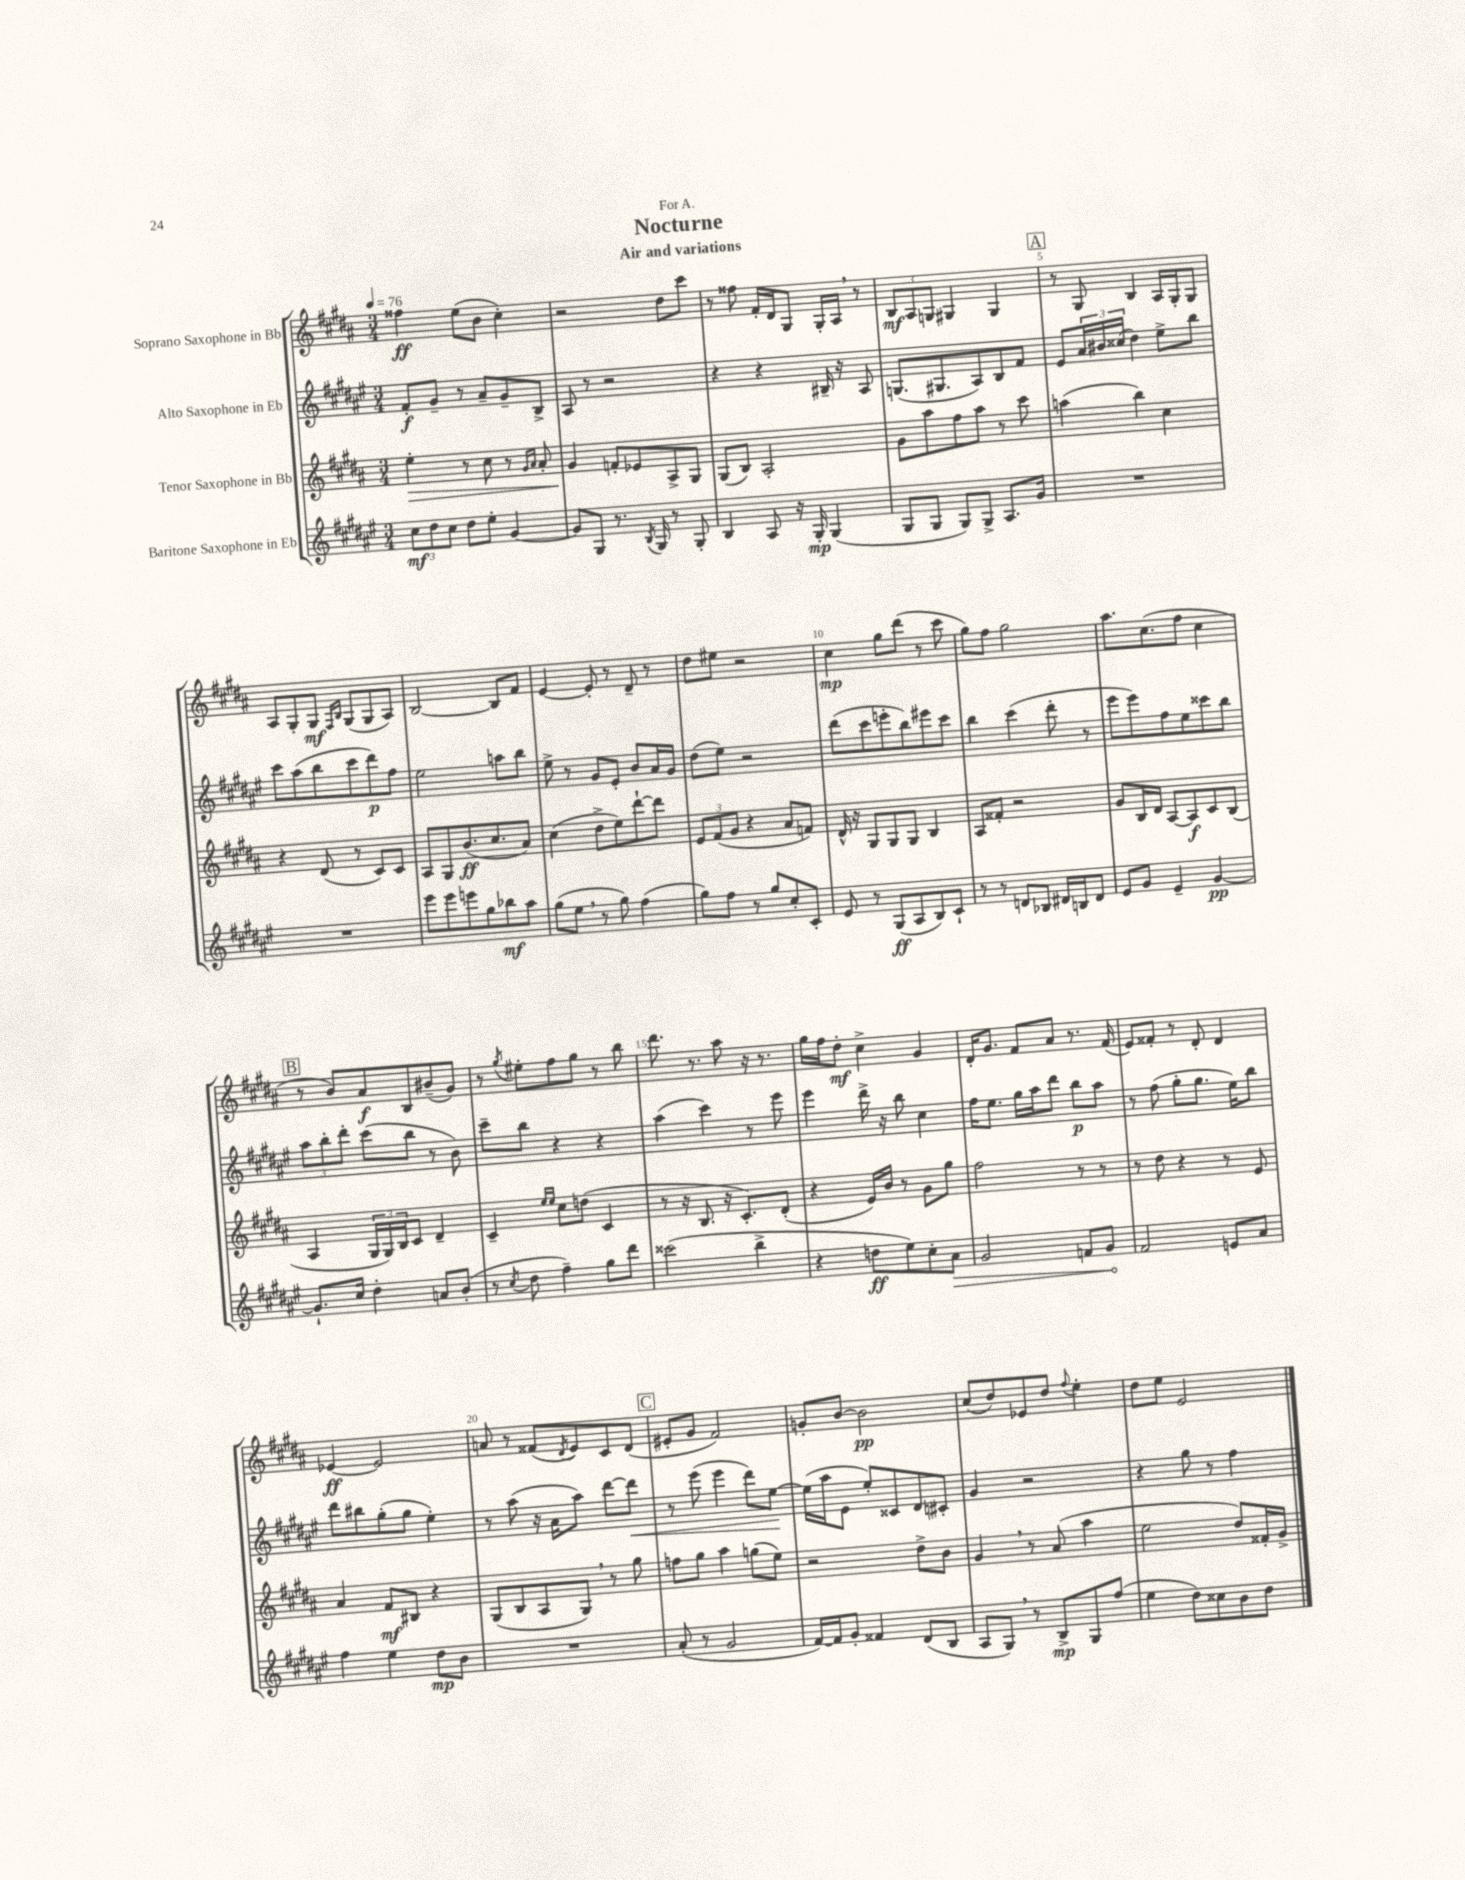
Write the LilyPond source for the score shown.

\header { title = "Nocturne" subtitle = "Air and variations" dedication = "For A." }
<<
\new StaffGroup <<
\new Staff = "s0" \with { instrumentName = "Soprano Saxophone in Bb" } {
    \clef treble \key b \major \numericTimeSignature \time 3/4 \tempo 4 = 76
    fisis''4\ff e''8( b'8 cis''4-.) |
    r2 dis''8 cis'''8 |
    r8 fisis''8 fis'16-. dis'16 gis8 gis16-. ais16 \breathe r8 |
    \tuplet 3/2 { b8\mf ais8 g8 } gis4 gis4 |
    \mark \markup { \box "A" } r8 gis8 b4 ais16 gis16-. gis8 |
    ais8 gis8-. gis8\mf \grace { fis16 b16 } gis8( gis8 ais8) |
    b2~ b8 fis'8 |
    e'4~ e'8-. r8 dis'8-- r8 |
    dis''8 eis''8 r2 |
    cis''4\mp gis''8 dis'''8( r8 cis'''8 |
    gis''8) fis''8 gis''2 |
    ais''8. cis''8.( fis''8 cis''4 |
    \mark \markup { \box "B" } r8 b'8) ais'8\f b8 bis'8--( gis'8) |
    r8 \acciaccatura { gis''8 } eis''8-. fis''8 gis''8 r8 b''8 |
    dis'''8. r8. ais''8 r16 r8. |
    gis''16 fis''16 dis''8-.\mf cis''4-> gis'4 |
    dis'16-. gis'8. fis'8 ais'8 r8. fis'16( |
    e'8) fisis'8-. r8 dis'8-. dis'4 |
    ees'4~\ff ees'2 |
    a'8 r8 fisis'8( \acciaccatura { dis'8 } e'8) cis'8 dis'8( |
    \mark \markup { \box "C" } eis'8-. gis'8 fis'2) |
    g'8-. b'8~ b'2\pp |
    cis''8( dis''8) ees'8 dis''8 \appoggiatura { fis''8 } e''4-. |
    dis''8 e''8 e'2 \bar "|." |
}
\new Staff = "s1" \with { instrumentName = "Alto Saxophone in Eb" } {
    \clef treble \key fis \major \numericTimeSignature \time 3/4
    fis'8-.\f gis'8-- r8 ais'8-- gis'8-- b8-> |
    ais8 r8 r2 |
    r4 r4 bis16-- r16 ais8 |
    g8.( gis8. ais8) b8 fis'8 |
    \mark \markup { \box "A" } eis'8 \tuplet 3/2 { ais'16 bis'16 cisis''16( } dis''4) eis''8-> b''8 |
    cis'''8 ais''8( b''8 cis'''8 dis'''8\p) fis''8 |
    eis''2 a''8 b''8 |
    eis''8-> r8 gis'8 eis'8-. b'8 ais'16 gis'16 |
    dis''8( eis''8) r2 |
    dis'''8( cis'''8 e'''8-. b''8) eis'''8 cis'''8 |
    b''4 cis'''4( dis'''8-. r8 |
    eis'''8 eis'''8) fis''8 eis''8 cisis'''8 b''8 |
    \mark \markup { \box "B" } \tuplet 3/2 { ais''8 b''8-. dis'''8-. } cis'''8( b''8 r8 b'8) |
    cis'''8-- b''8 r4 r4 |
    ais''4( cis'''4) r8 eis'''8 |
    eis'''4 dis'''16-> r16 b''8 cis''4 |
    fis''16 eis''8. gis''16 ais''16 dis'''8 b''8\p ais''8 |
    r8 fis''8( gis''8-. gis''8. eis''16) b''8 |
    dis'''8 bis''8 gis''8-.( gis''8 eis''4-.) |
    r8 ais''8( r16 ais'16 ais''8) dis'''8~ dis'''8\< |
    \mark \markup { \box "C" } r8 eis'''8( eis'''4 dis'''8) eis''8~\! |
    eis''16( ais''16 eis'8 eis''8-.) cisis'8 dis'8 cis'8-. |
    gis'4 r2 |
    r4 gis''8 r8 fis''4 \bar "|." |
}
\new Staff = "s2" \with { instrumentName = "Tenor Saxophone in Bb" } {
    \clef treble \key b \major \numericTimeSignature \time 3/4
    e''4-.\> r8 cis''8 r8 \grace { gis'16 ais'16 } ais'8-. |
    gis'4\! f'8-. ees'8 ais8-> gis8 |
    gis8( b8) ais2-. |
    gis'8 ais''8 fis''8 ais''8 r8 cis'''8 |
    \mark \markup { \box "A" } a''4( b''4) cis''4 |
    r4 dis'8( r8 cis'8) cis'8 |
    ais8 gis8 b'8.\ff( cis''8. ais'8) |
    cis''4( dis''8-> e''8) dis'''8~-! dis'''8 |
    \tuplet 3/2 { e'8 fis'8( gis'8 } r4 ais'8 f'8) |
    dis'16-^ r16 gis8 gis8 gis8 b4 |
    ais8 fisis'8-. r2 |
    gis'8 b16 dis'16 ais8~ ais8\f cis'8 b8( |
    \mark \markup { \box "B" } ais4 \tuplet 3/2 { gis16 gis16) b16 } cis'8 dis'4-- |
    cis'4-- \grace { e''16 e''16 } cis''8 d''8( cis'4 |
    r8 r16 b8. r16 cis'8.-.) dis'8-.( |
    r4 e'16) b'16 r8 gis'8 gis''8 |
    fis''2 r8 r8 |
    r8 dis''8 r4 r8 e'8 |
    ais'4 fis'8\mf bis8 r4 |
    gis8( b8 ais8 gis8) \breathe r8 gis''8 |
    \mark \markup { \box "C" } f''8 gis''8 ais''4 g''8( e''8) |
    r2 dis''8-> b'8 |
    gis'4 \breathe r8 ais'8( ais''4 |
    e''2 dis''8) fisis'16-. gis'16-> \bar "|." |
}
\new Staff = "s3" \with { instrumentName = "Baritone Saxophone in Eb" } {
    \clef treble \key fis \major \numericTimeSignature \time 3/4
    \tuplet 3/2 { cis''8\mf dis''8 cis''8 } dis''8 eis''8-. gis'4~ |
    gis'8 gis8 r8. \acciaccatura { b8 } gis16 r8 gis8-. |
    b4 ais8 r16 gis16-.\mp gis4( |
    gis8 gis8 gis8) gis8-> ais8. gis'16 |
    \mark \markup { \box "A" } R2. |
    R2. |
    eis'''8 eis'''8 e'''8 gis''8 bes''8\mf ais''8 |
    gis''8( eis''8 \breathe r8 gis''8) fis''4( |
    gis''8) fis''8 r8 gis''8 cis''8-. cis'8-. |
    eis'8 r8 gis8\ff( ais8 b8) cis'8-! |
    r8 r8 d'8 bes8 dis'16 b16 dis'8 |
    eis'8 gis'8 eis'4-- gis'4~\pp |
    \mark \markup { \box "B" } gis'8.-! cis''16 dis''4-. a'8 b'8-.( |
    r8 \acciaccatura { cis''8 } dis''8 fis''4--) gis''8 dis'''8 |
    cisis'''2( b''4-> |
    r4 d''8\ff eis''8) cis''8-. \once \override Hairpin.circled-tip = ##t ais'8\> |
    gis'2 f'8 gis'8\! |
    fis'2 e'8 ais'8 |
    fis''4 eis''4 dis''8\mp b'8 |
    R2. |
    \mark \markup { \box "C" } ais'8-.( r8 gis'2 |
    fis'16~) fis'16 gis'8-. fisis'4 dis'8( b8 |
    ais8 gis8) \breathe r8 b8->\mp gis8 fis''8( |
    eis''4 dis''8) cisis''8 b'8 dis''8 \bar "|." |
}
>>
>>
\layout { \context { \Score \override BarNumber.break-visibility = ##(#f #t #t) barNumberVisibility = #(every-nth-bar-number-visible 5) } }
